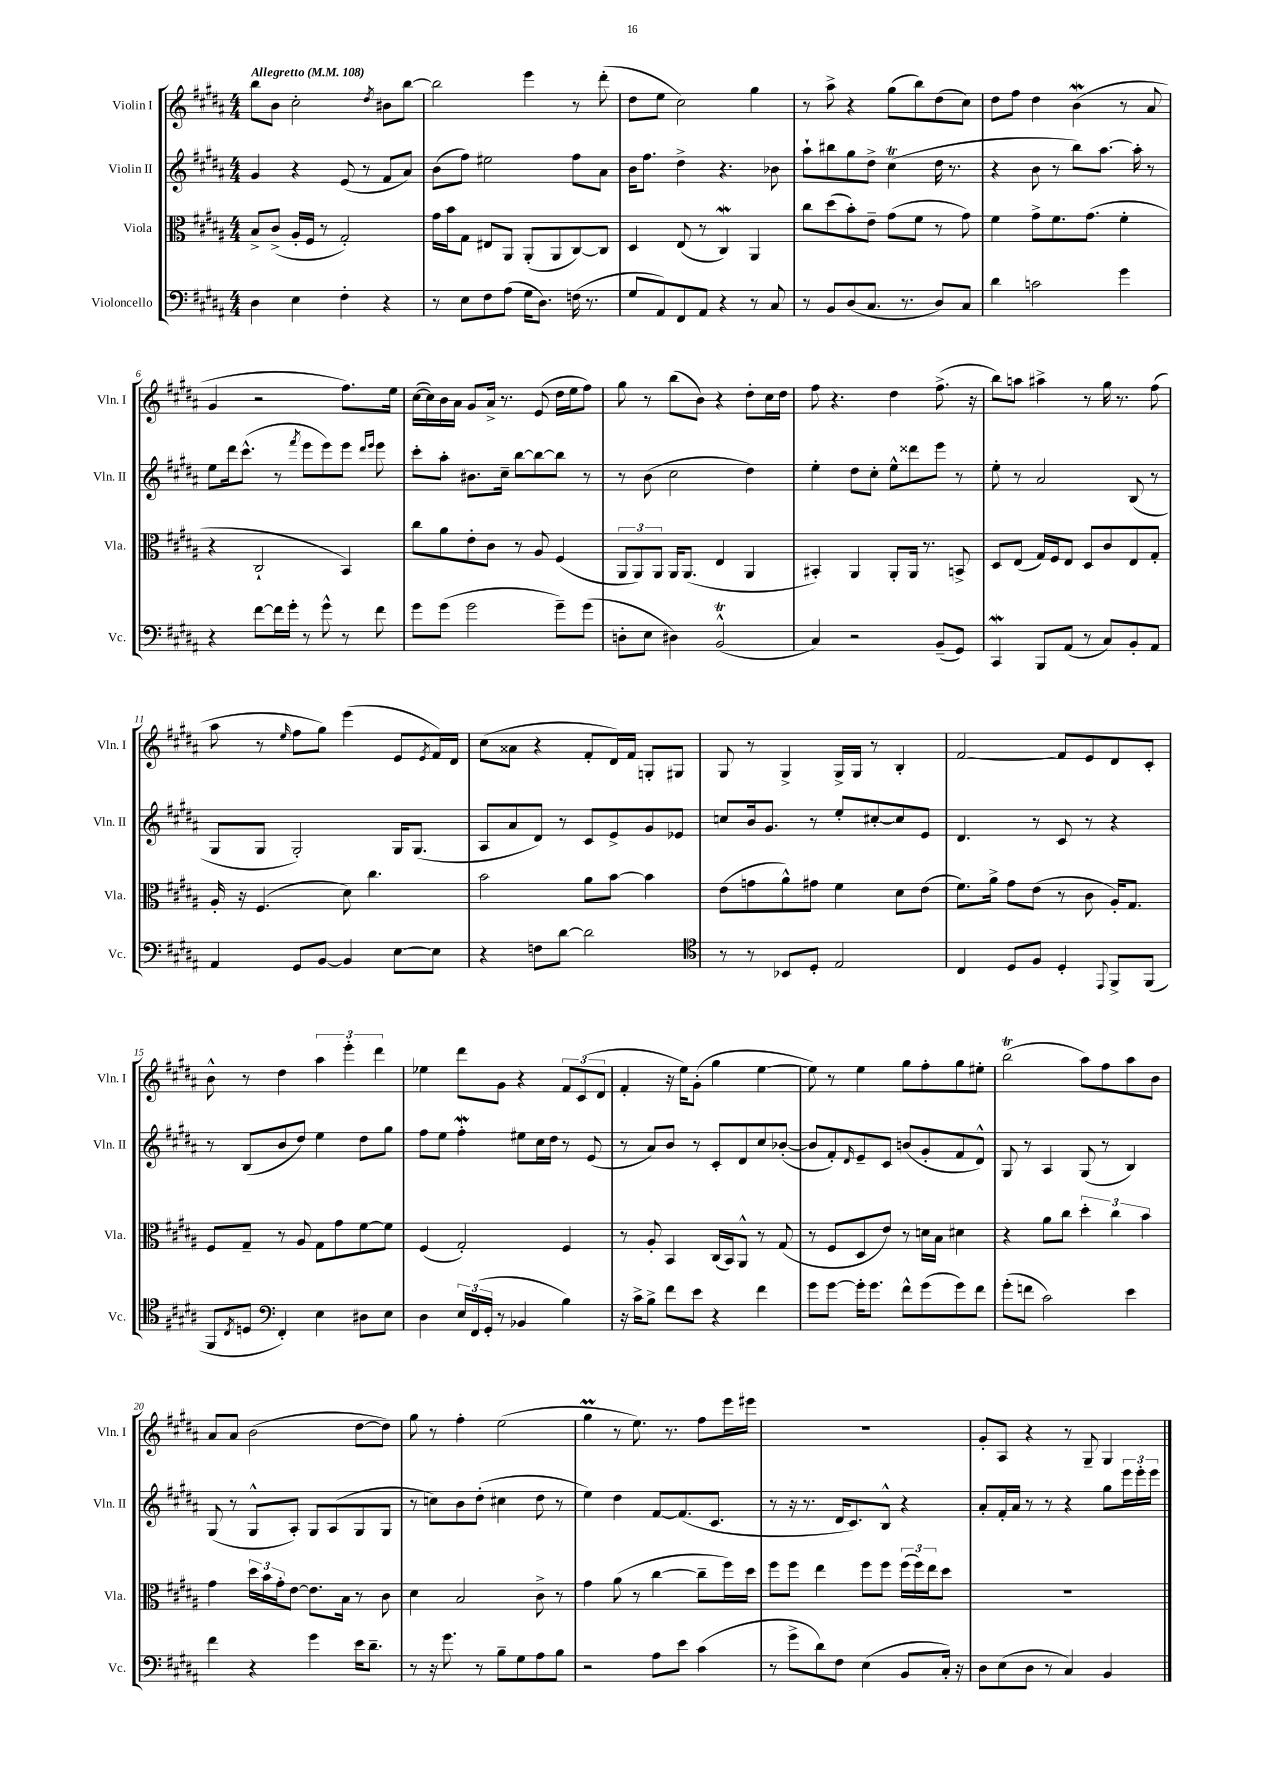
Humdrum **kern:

**kern	**kern	**kern	**kern
*staff4	*staff3	*staff2	*staff1
*clefF4	*clefC3	*clefG2	*clefG2
*k[f#c#g#d#a#]	*k[f#c#g#d#a#]	*k[f#c#g#d#a#]	*k[f#c#g#d#a#]
*M4/4	*M4/4	*M4/4	*M4/4
*MM108	*MM108	*MM108	*MM108
4D#\	8B^/L	4g#/	8bb\L
.	(8c#^/J	.	8b\J
4E\	16A#'/LL	4r	2cc#'\
.	16F#/JJ	.	.
.	8r	.	.
4F#'\	2G#'/)	(8e/	.
.	.	8r	.
.	.	.	8qdd#/
4r	.	8f#/L	8b#\L
.	.	8a#/J)	[8bb\J
=	=	=	=
8r	16g#\LL	(8b\L	2bb\]
.	16b\J	.	.
8E\L	8G#\J	8ff#\J)	.
8F#\	8E#/L	2ee#\	.
(8A#\J	8AA#/J	.	.
16G#\LK	(8AA#'/L	.	4eee\
8.D#\J)	.	.	.
.	8AA#/	.	.
(16F\	[8C#/)	8ff#\L	8r
8.r	.	.	.
.	8C#/]J	8a#\J	(8ddd#'\
=	=	=	=
8G#/L	4D#/	16b\LK	8dd#\L
.	.	8.ff#\J	.
8AA#/)	.	.	8ee\J
8FF#/	(8E/	4dd#^\	2cc#\)
8AA#/J	8r	.	.
4r	4C#/)	4.r	.
8r	4AA#/	.	4gg#\
8C#/	.	8b-\	.
=	=	=	=
8r	8cc#\L	8aa#`\L	8r
8BB/L	(8dd#\	8bb#\	8aa#^\
(8D#/	8b'\)	8gg#\	4r
8.C#/J	8e~\J	8dd#^\J	.
.	(8g#\L	(4cc#\	(8gg#\L
8.r	.	.	.
.	8f#\J	.	8bb\)
8D#/L)	8r	16dd#\	(8dd#\
.	.	8.r	.
8C#/J	8g#\)	.	8cc#\J)
=	=	=	=
4d#\	4f#\	4r	8dd#\L
.	.	.	8ff#\J
2c\	8g#^\L	8b\	4dd#\
.	8.f#\	8r	.
.	.	8bb\L)	(4b\
.	(8.g#\J	.	.
.	.	[8.aa#\J	.
4g#\	4f#'\	.	8r
.	.	16aa#'\]	.
.	.	8r	8a#/
=	=	=	=
4r	4r	8ee\L	4g#/
.	.	16ddd#\k	.
.	.	(8.ccc#^^\J	.
[8f#\L	2C#`/	.	2r
16f#\]L	.	8r	.
16g#'\JJ	.	.	.
.	.	8qfff#/	.
8r	.	8eee\L	.
8g#^^\	.	8eee\)	.
8r	4BB/)	8eee\J	8.ff#\L)
.	.	16qqddd#/LL	.
.	.	16qqeee/JJ	.
8f#\	.	8eee\	.
.	.	.	16ee\Jk
=	=	=	=
8g#\L	8cc#\L	8ccc#'\L	([16cc#\LL
.	.	.	16cc#\])
(8g#\J	8a#\	8aa#'\J	16b\
.	.	.	16a#\JJ
2g#\	8e'\	8.b#\L	8g#/L
.	8c#\J	.	16a#^/Jk
.	.	16cc#~\Jk	8.r
.	8r	[8bb\L	.
.	8A#/	8bb\_	(8e/
8g#~\L)	(4F#/	8bb\]J	16dd#\LL
.	.	.	16ee\J
(8g#\J	.	8r	8ff#\J)
=	=	=	=
8D'\L	12AA#/L	8r	8gg#\
.	12AA#/)	.	.
8E\J	.	(8b\	8r
.	12AA#/J	.	.
4D#\)	16AA#/LK	2cc#\	(8bb\L
.	(8.AA#/J	.	.
.	.	.	8b\J)
(2BB^^/	4E/	.	4r
.	4AA#/	4dd#\)	8dd#'\L
.	.	.	16cc#\L
.	.	.	16dd#\JJ
=	=	=	=
4C#/)	4BB#'/)	4ee'\	8ff#\
.	.	.	4.r
2r	4AA#/	8dd#\L	.
.	.	8cc#'\J	.
.	8AA#'/L	8ee^^\L	4dd#\
.	16AA#/Jk	8ddd##\	.
.	8.r	.	.
(8BB~/L	.	8eee\J	(8.ff#^\
8GG#/J)	8BB^/	8r	.
.	.	.	16r
=	=	=	=
4CC#/	8D#/L	8ee'\	8bb\L)
.	(8E/J	8r	8aa\J
8BBB/L	16G#/LL)	2a#/	4aa#^\
.	16F#/J	.	.
(8AA#/J	8E/J	.	.
8r	8D#/L	.	8r
8C#/L)	8c#/	.	16gg#\
.	.	.	8.r
8BB'/	8E/	(8B/	.
8AA#/J	8G#'/J	8r	(8ff#\
=	=	=	=
4AA#/	16A#'/	8G#/L	8aa#\
.	16r	.	.
.	(4.F#/	8G#/J	8r
.	.	.	16qqee/
8GG#/L	.	2G#'/)	8ff#\L
[8BB/J	.	.	8gg#\J)
4BB/]	8d#\)	.	(4eee\
.	4.cc#\	.	.
[8E\L	.	16G#/LK	8e/L
.	.	(8.G#/J	.
.	.	.	8qe/
8E\]J	.	.	16f#/L)
.	.	.	16d#/JJ
=	=	=	=
4r	2b\	8A#/L	(8cc#\L
.	.	8a#/	8a##\J
8F\L	.	8d#/J)	4r
[8d#\J	.	8r	.
2d#\]	8a#\L	8c#/L	8f#'/L
.	[8b\J	8e^/	16d#/L)
.	.	.	16f#/JJ
.	4b\]	8g#/	8G'/L
.	.	8e-/J	8G#/J
=	=	=	=
*clefC4	*	*	*
8r	(8e\L	8cc/L	8G#/
8r	8g\	16b/k	8r
.	.	8.g#/J	.
8BB-/L	8a#^^\)	.	4G#^/
8D#'/J	8g#\J	8r	.
2E/	4f#\	8ee'/L	16G#^/LL
.	.	.	16G#/JJ
.	.	[8cc#'/	8r
.	8d#\L	8cc#/]	4B'/
.	(8e\J	8e/J	.
=	=	=	=
4C#/	8.f#\L)	4.d#/	[2f#/
.	16a#^\Jk	.	.
8D#/L	8g#\L	.	.
8F#/J	(8e\J	8r	.
4D#'/	8r	8c#/	8f#/]L
.	8c#\	8r	8e/
8qqEE/	.	.	.
8FF#^/L	16A#'/LK)	4r	8d#/
.	8.G#/J	.	.
(8FF#/J	.	.	8c#'/J
=	=	=	=
8FF#/L	8F#/L	8r	8b^^\
8qC#/	.	.	.
8D/J	8G#~/J	(8B/L	8r
*clefF4	*	*	*
4FF#'/)	8r	8b/	4dd#\
.	8A#/	8dd#/J)	.
4E\	8G#\L	4ee\	6aa#\
.	8g#\	.	.
.	.	.	6eee'\
8D#\L	[8f#\	8dd#\L	.
.	.	.	6ddd#\
8E\J	8f#\]J	8gg#\J	.
=	=	=	=
4D#\	(4F#/	8ff#\L	4ee-\
.	.	8ee\J	.
24E/LL	2G#'/)	4ff#'\	8ddd#\L
(24FF#/	.	.	.
24GG#'/JJ	.	.	.
8r	.	.	8g#\J
4BB-/	.	8ee#\L	4r
.	.	16cc#\L	.
.	.	16dd#\JJ	.
4B\)	4F#/	8r	12f#/L
.	.	.	(12c#/
.	.	(8e/	.
.	.	.	12d#/J
=	=	=	=
16r	8r	8r	4f#'/
16c#^\LK	.	.	.
8B^\J	8A#'/	8a#/L)	.
8f#\L	4BB/	8b/J	16r
.	.	.	16ee\LK)
8e\J	.	8r	(8g#'\J
4r	(16C#/LL	8c#'/L	4gg#\
.	16BB/J)	.	.
.	8AA#^^/J	8d#/	.
4f#\	8r	8cc#/	[4ee\
.	(8G#/	([8b-'/J	.
=	=	=	=
8g#\L	8r	8b-/]L	8ee\])
[8g#\J	8F#/L	8f#'/)	8r
.	.	16qqd#/	.
16g#'\]LK	8D#/	8e~/	4ee\
8.g#\J	.	.	.
.	8e/J)	8c#/J	.
8f#^^\L	8r	(8b/L	8gg#\L
(8g#\	16d\LL	8g#'/	8ff#'\
.	16B\JJ	.	.
8g#\)	4d#\	8f#/	8gg#\
8f#\J	.	8d#^^/J)	8ee#'\J
=	=	=	=
(8g#'\L	4r	8G#/	(2bb\
8f\J	.	8r	.
2c#\)	8a#\L	4A#/	.
.	8cc#\J	.	.
.	6dd#'\	(8G#/	8aa#\L)
.	.	8r	8ff#\
.	6cc#\	.	.
4e\	.	4B/)	8aa#\
.	6b\	.	.
.	.	.	8b\J
=	=	=	=
4f#\	4g#\	(8G#/	8a#/L
.	.	8r	8a#/J
4r	24dd#\LL	8G#^^/L	(2b\
.	24b\	.	.
.	24g#'\J	.	.
.	[8e\J	8A#'/J)	.
4g#\	8.e\]L	8G#/L	.
.	.	(8A#/	.
.	16B\Jk	.	.
16e\LK	8r	8G#/	[8dd#\L
8.d#~\J	.	.	.
.	8c#\	8G#/J	8dd#\]J)
=	=	=	=
8r	4d#\	8r	8gg#\
16r	.	8cc\L)	8r
8.g#\	.	.	.
.	2B/	8b\	4ff#'\
8r	.	(8dd#'\J	.
8B~\L	.	4cc#\	(2ee\
8G#\	.	.	.
8A#\	8c#^\	8dd#\	.
8B\J	8r	8r	.
=	=	=	=
2r	4g#\	4ee\)	4gg#\
.	(8a#\	4dd#\	8r
.	8r	.	8.ee\)
8A#\L	[4cc#\	[8f#/L	.
.	.	.	8.r
8e\J	.	(8.f#/]	.
(4c#\	8cc#~\]L	.	8ff#\L
.	.	8.c#/J	.
.	16ff#\L)	.	16eee\L
.	16dd#\JJ	.	16eee#\JJ
=	=	=	=
8r	8ff#\L	8r	1r
8g#^\L	8ff#\J	16r	.
.	.	8.r	.
8d#\)	4ee\	.	.
8F#\J	.	16d#/LK	.
.	.	8.c#/)	.
(4E\	8ff#\L	.	.
.	8ff#\J	8B^^/J	.
8BB/L	(24ff#\LL	4r	.
.	24ff#\)	.	.
.	24ee\J	.	.
16C#'/Jk)	8dd#\J	.	.
16r	.	.	.
=	=	=	=
8D#\L	1r	8a#'/L	8g#'/L
(8E\	.	16f#'/L	8A#/J
.	.	16a#/JJ	.
8D#\J	.	8r	4r
8r	.	8r	.
4C#/)	.	4r	8r
.	.	.	8G#~/
4BB/	.	8gg#\L	4G#/
.	.	24eee\L	.
.	.	24eee'\	.
.	.	24eee\JJ	.
==	==	==	==
*-	*-	*-	*-
